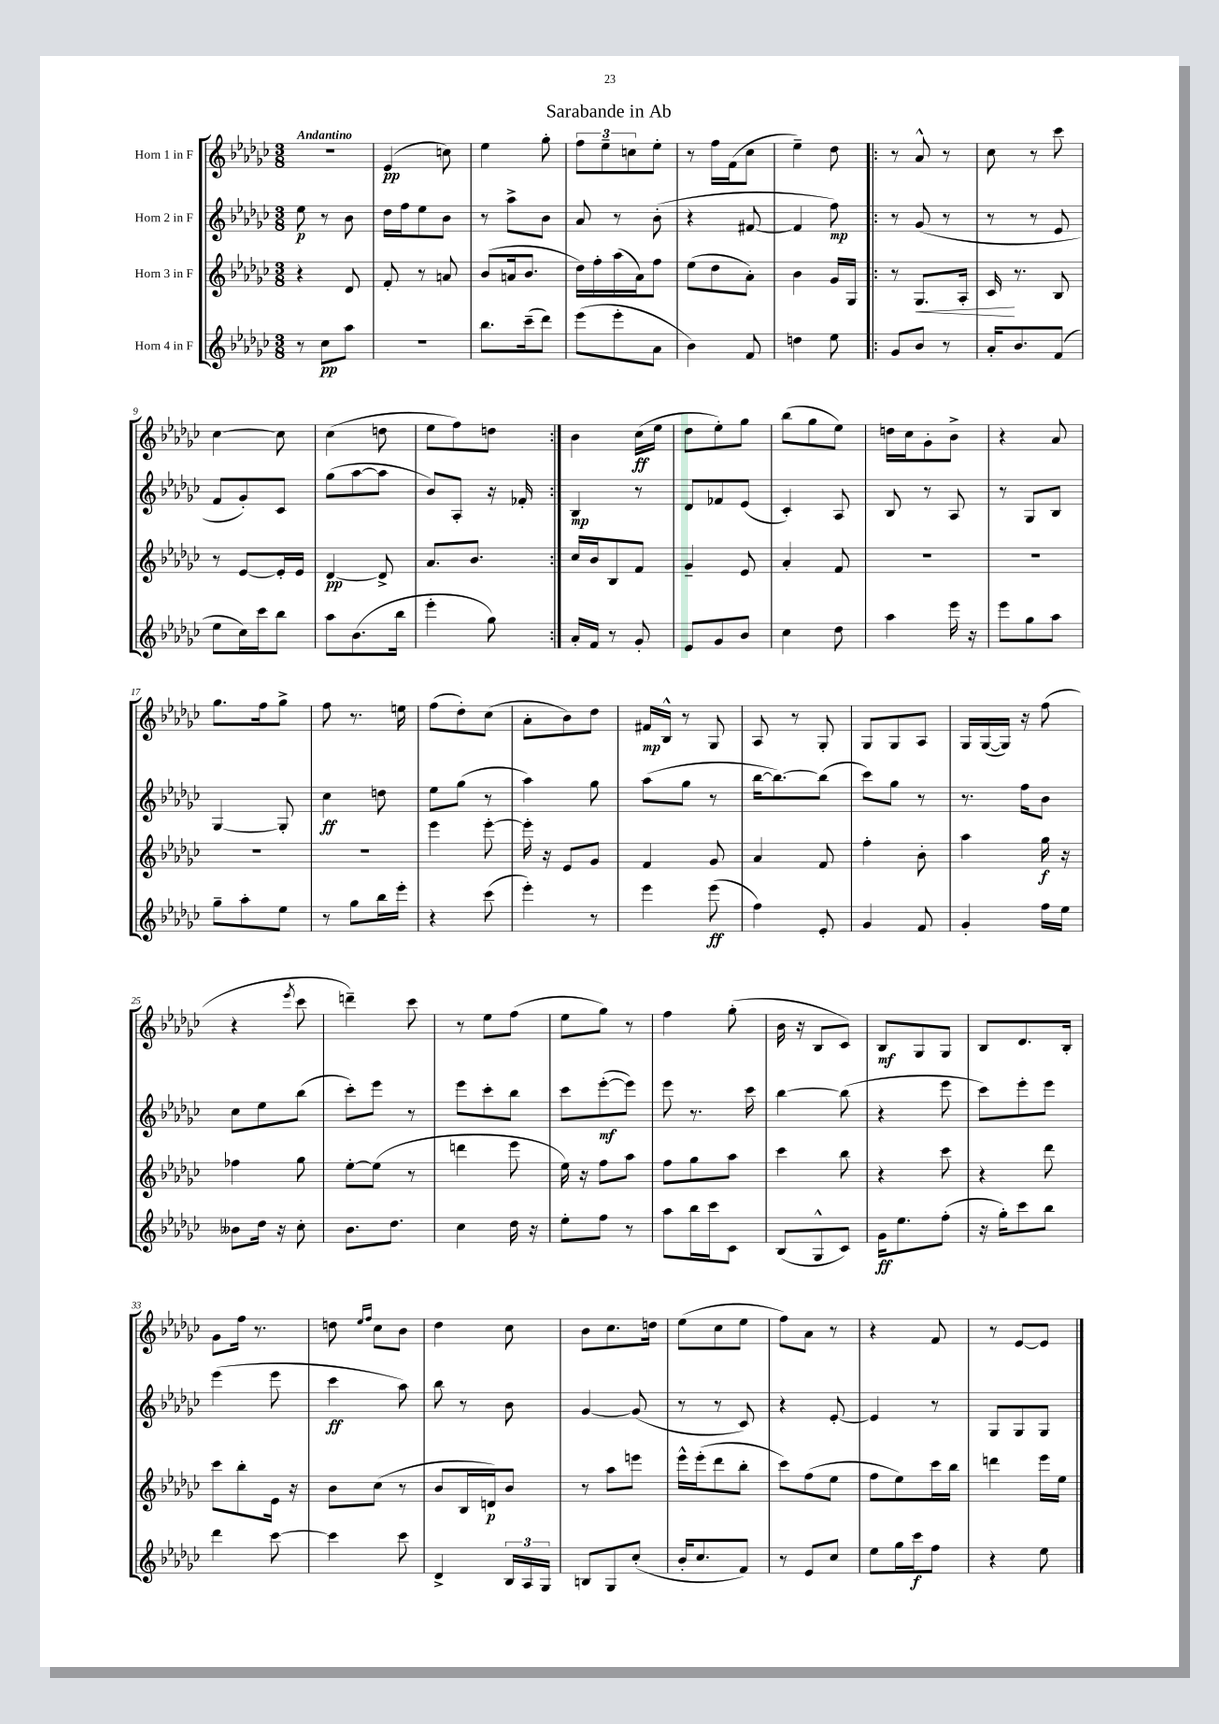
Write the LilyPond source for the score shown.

\header { title = "Sarabande in Ab" }
<<
\new StaffGroup <<
\new Staff = "s0" \with { instrumentName = "Horn 1 in F" } {
    \clef treble \key ges \major \numericTimeSignature \time 3/8 \tempo "Andantino"
    R4. |
    ees'4\pp( c''8) |
    ees''4 ges''8-. |
    \tuplet 3/2 { f''8 ees''8-- c''8 } ees''8-. |
    r8 f''16 f'16( ces''8 |
    ees''4--) des''8 |
    \repeat volta 2 { r8 aes'8-^ r8 |
    ces''8 r8 ces'''8 |
    ces''4~ ces''8 |
    ces''4( d''8 |
    ees''8 f''8) d''8 | }
    bes'4 ces''16\ff( ees''16 |
    des''8 ees''8-.) ges''8 |
    bes''8( ges''8 ees''8) |
    d''16 ces''16 ges'8-. bes'8-> |
    r4 aes'8 |
    ges''8. f''16 ges''8-> |
    f''8 r8. e''16 |
    f''8( des''8-.) ces''8( |
    aes'8-. bes'8) des''8 |
    fis'16\mp bes16-^ r8 ges8 |
    aes8 r8 ges8-. |
    ges8 ges8 aes8 |
    ges16 ges16~( ges16) r16 f''8( |
    r4 \acciaccatura { ees'''8 } ces'''8 |
    d'''4--) ces'''8 |
    r8 ees''8 f''8( |
    ees''8 ges''8) r8 |
    f''4 ges''8-.( |
    bes'16 r16 bes8 ces'8) |
    bes8\mf ges8 ges8 |
    bes8 des'8. bes16-. |
    ges'8 f''16 r8. |
    d''8 \grace { ees''16 f''16 } ces''8 bes'8 |
    des''4 ces''8 |
    bes'8 ces''8. d''16 |
    ees''8( ces''8 ees''8 |
    f''8) aes'8 r8 |
    r4 f'8 |
    r8 ees'8~ ees'8 \bar "|." |
}
\new Staff = "s1" \with { instrumentName = "Horn 2 in F" } {
    \clef treble \key ges \major \numericTimeSignature \time 3/8
    ees''8\p r8 bes'8 |
    des''16 f''16 ees''8 bes'8 |
    r8 aes''8-> bes'8 |
    aes'8 r8 bes'8-.( |
    r4 fis'8~ |
    fis'4 f''8\mp) |
    \repeat volta 2 { r8 ges'8( r8 |
    r8 r8 ees'8 |
    f'8 ges'8-.) ces'8 |
    ges''8( aes''8~ aes''8 |
    bes'8) aes8-. r16 fes'16-. | }
    bes4\mp r8 |
    des'8 fes'8 ees'8( |
    ces'4-.) aes8 |
    bes8 r8 aes8 |
    r8 ges8 bes8 |
    ges4~ ges8-. |
    ces''4\ff d''8 |
    ees''8 ges''8( r8 |
    aes''4) ges''8 |
    aes''8( ges''8 r8 |
    bes''16~ bes''8.~) bes''8( |
    ces'''8) ges''8 r8 |
    r8. f''16 bes'8 |
    ces''8 ees''8 bes''8( |
    ces'''8-.) ees'''8 r8 |
    ees'''8 ces'''8-. bes''8 |
    ces'''8 ees'''8~-.\mf( ees'''8) |
    ees'''8 r8. ces'''16 |
    bes''4~ bes''8( |
    r4 ees'''8 |
    ces'''8) ees'''8-. ees'''8 |
    ees'''4( ees'''8 |
    ces'''4\ff aes''8) |
    bes''8 r8 bes'8 |
    ges'4~ ges'8( |
    r8 r8 ces'8) |
    r4 ees'8~-. |
    ees'4 r8 |
    ges8 ges8 ges8 \bar "|." |
}
\new Staff = "s2" \with { instrumentName = "Horn 3 in F" } {
    \clef treble \key ges \major \numericTimeSignature \time 3/8
    r4 des'8 |
    f'8-. r8 a'8 |
    bes'8( a'16 bes'8. |
    des''16) f''16-. aes''16( aes'16) f''8 |
    ees''8( des''8 aes'8-.) |
    bes'4 ges'16 ges16 |
    \repeat volta 2 { r8 ges8.\< aes16-. |
    ces'16\! r8. bes8 |
    r8 ees'8~ ees'16-. ees'16 |
    des'4~\pp des'8-> |
    aes'8. bes'8. | }
    ces''16 bes'16 bes8 f'8 |
    ges'4-- ees'8 |
    aes'4-. f'8 |
    R4. |
    R4. |
    R4. |
    R4. |
    ees'''4 ees'''8~-. |
    ees'''16-. r16 ees'8 ges'8 |
    f'4 ges'8 |
    aes'4 f'8 |
    f''4-. bes'8-. |
    aes''4 ges''16\f r16 |
    fes''4 ges''8 |
    ees''8~-. ees''8( r8 |
    d'''4 ees'''8 |
    ees''16) r16 f''8 aes''8 |
    f''8 ges''8 aes''8 |
    ces'''4 bes''8 |
    r4 ces'''8 |
    r4 des'''8 |
    ces'''8 bes''8-. ees'16 r16 |
    bes'8 ces''8( r8 |
    bes'8 bes16 d'16\p) bes'8 |
    r8 aes''8 e'''8 |
    ees'''16-^ ees'''16-.( des'''8 bes''8-. |
    ces'''8) f''8( ees''8 |
    f''8 ees''8) ces'''16 bes''16 |
    d'''4 ees'''16 ees''16 \bar "|." |
}
\new Staff = "s3" \with { instrumentName = "Horn 4 in F" } {
    \clef treble \key ges \major \numericTimeSignature \time 3/8
    r8 ces''8\pp aes''8 |
    R4. |
    bes''8. ces'''16--( des'''8) |
    ees'''8( ees'''8-. aes'8 |
    bes'4) f'8 |
    d''4 ees''8 |
    \repeat volta 2 { ges'8 bes'8 r8 |
    aes'16-. bes'8. f'8( |
    ees''8 ces''16) ces'''16 bes''8 |
    aes''8 bes'8.( bes''16 |
    ees'''4-. ges''8) | }
    aes'16-. f'16 r8 ges'8-. |
    ees'8 ges'8 bes'8 |
    ces''4 des''8 |
    aes''4 ees'''16 r16 |
    ees'''8 ges''8 aes''8 |
    ges''8-- aes''8-. ees''8 |
    r8 ges''8 bes''16 ees'''16-. |
    r4 ces'''8( |
    ees'''4-.) r8 |
    ees'''4 ees'''8\ff( |
    f''4) ees'8-. |
    ges'4 f'8 |
    ges'4-. f''16 ees''16 |
    beses'8 des''16 r16 ces''8-. |
    bes'8. des''8. |
    ces''4 des''16 r16 |
    ees''8-. f''8 r8 |
    aes''8 bes''16 ces'''16 ces'8 |
    bes8( ges8-^ ces'8) |
    ges'16\ff ees''8. f''8-.( |
    r16 ges''16-.) ces'''8 bes''8 |
    des'''4 ces'''8~ |
    ces'''4 ces'''8 |
    des'4-> \tuplet 3/2 { bes16 aes16 ges16 } |
    b8 ges8 ces''8-.( |
    bes'16-. ces''8. f'8) |
    r8 ees'8 ces''8 |
    ees''8 ges''16 ces'''16\f f''8 |
    r4 ees''8 \bar "|." |
}
>>
>>
